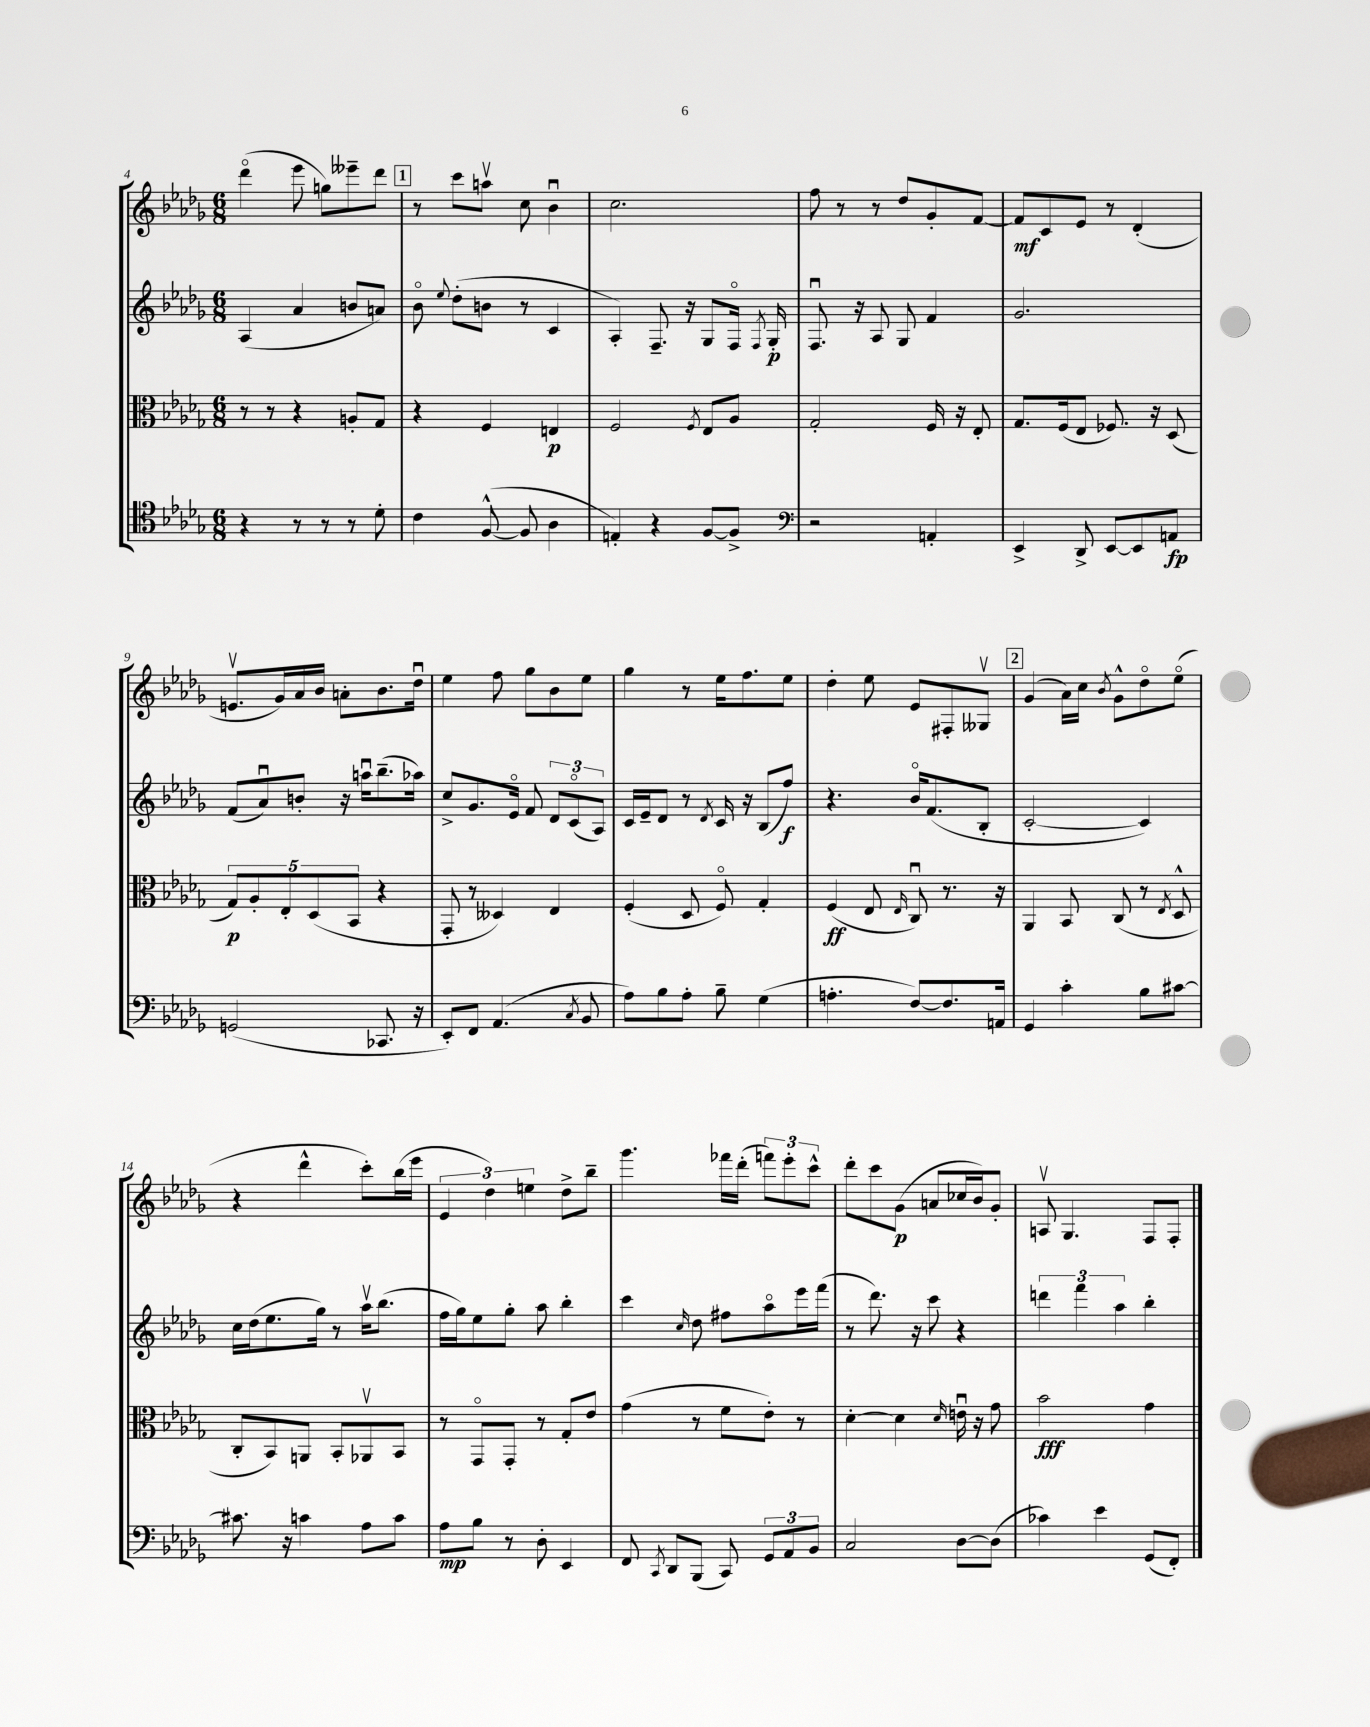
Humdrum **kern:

**kern	**dynam	**kern	**dynam	**kern	**dynam	**kern	**dynam
*part4	*part4	*part3	*part3	*part2	*part2	*part1	*part1
*staff4	*staff4	*staff3	*staff3	*staff2	*staff2	*staff1	*staff1
*clefC4	*	*clefC3	*	*clefG2	*	*clefG2	*
*k[b-e-a-d-g-]	*	*k[b-e-a-d-g-]	*	*k[b-e-a-d-g-]	*	*k[b-e-a-d-g-]	*
*M6/8	*	*M6/8	*	*M6/8	*	*M6/8	*
=4	=4	=4	=4	=4	=4	=4	=4
4r	.	8r	.	(4A-/	.	(4ddd-\	.
.	.	8r	.	.	.	.	.
8r	.	4r	.	4a-/	.	8eee-\	.
8r	.	.	.	.	.	8ggn\L)	.
8r	.	8An'/L	.	8bn/L	.	8eee--X~\	.
8d-'\	.	8G-/J	.	8an/J)	.	8ddd-\J	.
!!LO:REH:place=s1:t=1
=5	=5	=5	=5	=5	=5	=5	=5
4c\	.	4r	.	8b-\	.	8r	.
.	.	.	.	8qqee-/	.	.	.
.	.	.	.	(8dd-'\L	.	8ccc\L	.
([8F^^/	.	4F/	.	8bn\J	.	8aanv\J	.
8F/]	.	.	.	8r	.	8cc\	.
4A-\	.	4En/	p	4c/	.	4b-u\	.
=6	=6	=6	=6	=6	=6	=6	=6
4En'/)	.	2F/	.	4A-'/)	.	2.cc\	.
4r	.	.	.	8.F~/	.	.	.
.	.	.	.	16r	.	.	.
.	.	8qF/	.	.	.	.	.
[8F/L	.	8E-/L	.	8G-/L	.	.	.
8F^/J]	.	8A-/J	.	16F/Jk	.	.	.
.	.	.	.	8qF/	.	.	.
.	.	.	.	16G-'/	p	.	.
=7	=7	=7	=7	=7	=7	=7	=7
*clefF4	*	*	*	*	*	*	*
2r	.	2G-'/	.	8.Fu/	.	8ff\	.
.	.	.	.	.	.	8r	.
.	.	.	.	16r	.	.	.
.	.	.	.	8A-/	.	8r	.
.	.	.	.	8G-/	.	8dd-/L	.
4AAn'/	.	16F/	.	4f/	.	8g-'/	.
.	.	16r	.	.	.	.	.
.	.	8E-'/	.	.	.	[8f/J	.
=8	=8	=8	=8	=8	=8	=8	=8
4EE-^/	.	8.G-/L	.	2.g-/	.	8f/L]	mf
.	.	.	.	.	.	8c/	.
.	.	(16F/k	.	.	.	.	.
8DD-^/	.	8E-/J	.	.	.	8e-/J	.
[8EE-/L	.	8.F-X/)	.	.	.	8r	.
8EE-/]	.	.	.	.	.	(4d-'/	.
.	.	16r	.	.	.	.	.
8AAn/J	fp	(8D-/	.	.	.	.	.
!!LO:LB:g=z
=9	=9	=9	=9	=9	=9	=9	=9
(2GGn/	.	10G-/L)	p	(8f/L	.	8.env/L	.
.	.	10A-'/	.	.	.	.	.
.	.	.	.	8a-u/)	.	.	.
.	.	.	.	.	.	16g-/L)	.
.	.	10E-'/	.	.	.	.	.
.	.	.	.	8bn'/J	.	16a-/	.
.	.	(10D-/	.	.	.	.	.
.	.	.	.	.	.	16b-/JJ	.
.	.	.	.	16r	.	8an'\L	.
.	.	10BB-/J	.	.	.	.	.
.	.	.	.	16aanu\KL	.	.	.
8.CC-X/	.	4r	.	(8.bb-~\	.	8.b-\	.
16r	.	.	.	16aa-X\Jk)	.	16dd-u\Jk	.
=10	=10	=10	=10	=10	=10	=10	=10
8EE-'/L)	.	8GG-'/	.	8cc^/L	.	4ee-\	.
8FF/J	.	8r	.	8.g-/	.	.	.
(4.AA-/	.	4D--X/)	.	.	.	8ff\	.
.	.	.	.	16e-/Jk	.	.	.
.	.	.	.	8f/	.	8gg-\L	.
.	.	4E-/	.	12d-/L	.	8b-\	.
.	.	.	.	(12c/	.	.	.
8qC/	.	.	.	.	.	.	.
8BB-/	.	.	.	.	.	8ee-\J	.
.	.	.	.	12A-/J)	.	.	.
=11	=11	=11	=11	=11	=11	=11	=11
8A-\L)	.	(4F'/	.	16c/LL	.	4gg-\	.
.	.	.	.	16e-~/J	.	.	.
8B-\	.	.	.	8d-/J	.	.	.
8A-'\J	.	8D-/	.	8r	.	8r	.
.	.	.	.	8qd-/	.	.	.
8B-~\	.	8F/)	.	16c/	.	16ee-\KL	.
.	.	.	.	16r	.	8.ff\	.
(4G-\	.	4G-'/	.	(8B-/L	.	.	.
.	.	.	.	8ff/J)	f	8ee-\J	.
=12	=12	=12	=12	=12	=12	=12	=12
4.An'\	.	(4F/	ff	4.r	.	4dd-'\	.
.	.	8E-/	.	.	.	8ee-\	.
.	.	16qqE-/	.	.	.	.	.
[8F/L)	.	8Cu/)	.	16b-/KL	.	8e-/L	.
.	.	.	.	(8.f/	.	.	.
8.F/]	.	8.r	.	.	.	8F#X'/	.
.	.	.	.	8B-'/J	.	8G--Xv/J	.
16AAn/Jk	.	16r	.	.	.	.	.
!!LO:REH:place=s1:t=2
=13	=13	=13	=13	=13	=13	=13	=13
4GG-/	.	4AA-/	.	[2c'/	.	(4g-/	.
4c'\	.	8BB-/	.	.	.	16a-\LL)	.
.	.	.	.	.	.	16cc\JJ	.
.	.	.	.	.	.	8qb-/	.
.	.	(8C/	.	.	.	8g-^^\L	.
8B-\L	.	8r	.	4c/])	.	8dd-\	.
.	.	8qE-/	.	.	.	.	.
[8c#X\J	.	8D-^^/	.	.	.	(8ee-\J	.
!!LO:LB:g=z
=14	=14	=14	=14	=14	=14	=14	=14
8.c#X\]	.	8C'/L	.	16cc\LL	.	4r	.
.	.	.	.	(16dd-\J	.	.	.
.	.	8BB-/)	.	8.ee-\	.	.	.
16r	.	.	.	.	.	.	.
4cn\	.	8AAn/J	.	.	.	4ddd-^^\	.
.	.	.	.	16gg-\Jk)	.	.	.
.	.	8BB-'/L	.	8r	.	.	.
8A-\L	.	8AA-Xv/	.	16aa-v\KL	.	8ccc'\L)	.
.	.	.	.	(8.bb-\J	.	.	.
8c\J	.	8BB-/J	.	.	.	(16bb-\L	.
.	.	.	.	.	.	16eee-\JJ	.
=15	=15	=15	=15	=15	=15	=15	=15
8A-\L	mp	8r	.	16ff\LL	.	6e-/	.
.	.	.	.	16gg-\J)	.	.	.
8B-\J	.	8GG-/L	.	8ee-\	.	.	.
.	.	.	.	.	.	6dd-\)	.
8r	.	8GG-'/J	.	8gg-'\J	.	.	.
.	.	.	.	.	.	6een\	.
8D-'\	.	8r	.	8aa-\	.	.	.
4EE-/	.	8G-'/L	.	4bb-'\	.	8dd-^\L	.
.	.	8e-/J	.	.	.	8bb-~\J	.
=16	=16	=16	=16	=16	=16	=16	=16
8FF/	.	(4g-\	.	4ccc\	.	4.ggg-\	.
8qCC/	.	.	.	.	.	.	.
8DD-/L	.	.	.	.	.	.	.
.	.	.	.	16qqcc/	.	.	.
(8BBB-/J	.	8r	.	8dd-\	.	.	.
8CC/)	.	8f\L	.	8ff#X\L	.	16fff-X\LL	.
.	.	.	.	.	.	(16ddd-'\JJ	.
12GG-/L	.	8e-'\J)	.	8aa-\	.	12fffn\L)	.
12AA-/	.	.	.	.	.	12eee-'\	.
.	.	8r	.	16eee-\L	.	.	.
12BB-/J	.	.	.	.	.	12ccc^^\J	.
.	.	.	.	(16fff\JJ	.	.	.
=17	=17	=17	=17	=17	=17	=17	=17
2C/	.	[4d-'\	.	8r	.	8ddd-'\L	.
.	.	.	.	8.ddd-\)	.	8ccc\	.
.	.	4d-\]	.	.	.	(8g-\J	p
.	.	.	.	16r	.	.	.
.	.	.	.	8ccc\	.	8an/L	.
.	.	16qqd-/	.	.	.	.	.
[8D-\L	.	16enu\	.	4r	.	16cc-X/L	.
.	.	16r	.	.	.	16b-/J)	.
(8D-\J]	.	8g-\	.	.	.	8g-'/J	.
=18	=18	=18	=18	=18	=18	=18	=18
4c-X\)	.	2b-\	fff	6dddn\	.	8Anv/	.
.	.	.	.	.	.	4.G-/	.
.	.	.	.	6fff\	.	.	.
4e-\	.	.	.	.	.	.	.
.	.	.	.	6aa-\	.	.	.
(8GG-/L	.	4g-\	.	4bb-'\	.	8F/L	.
8FF'/J)	.	.	.	.	.	8F'/J	.
==	==	==	==	==	==	==	==
*-	*-	*-	*-	*-	*-	*-	*-
